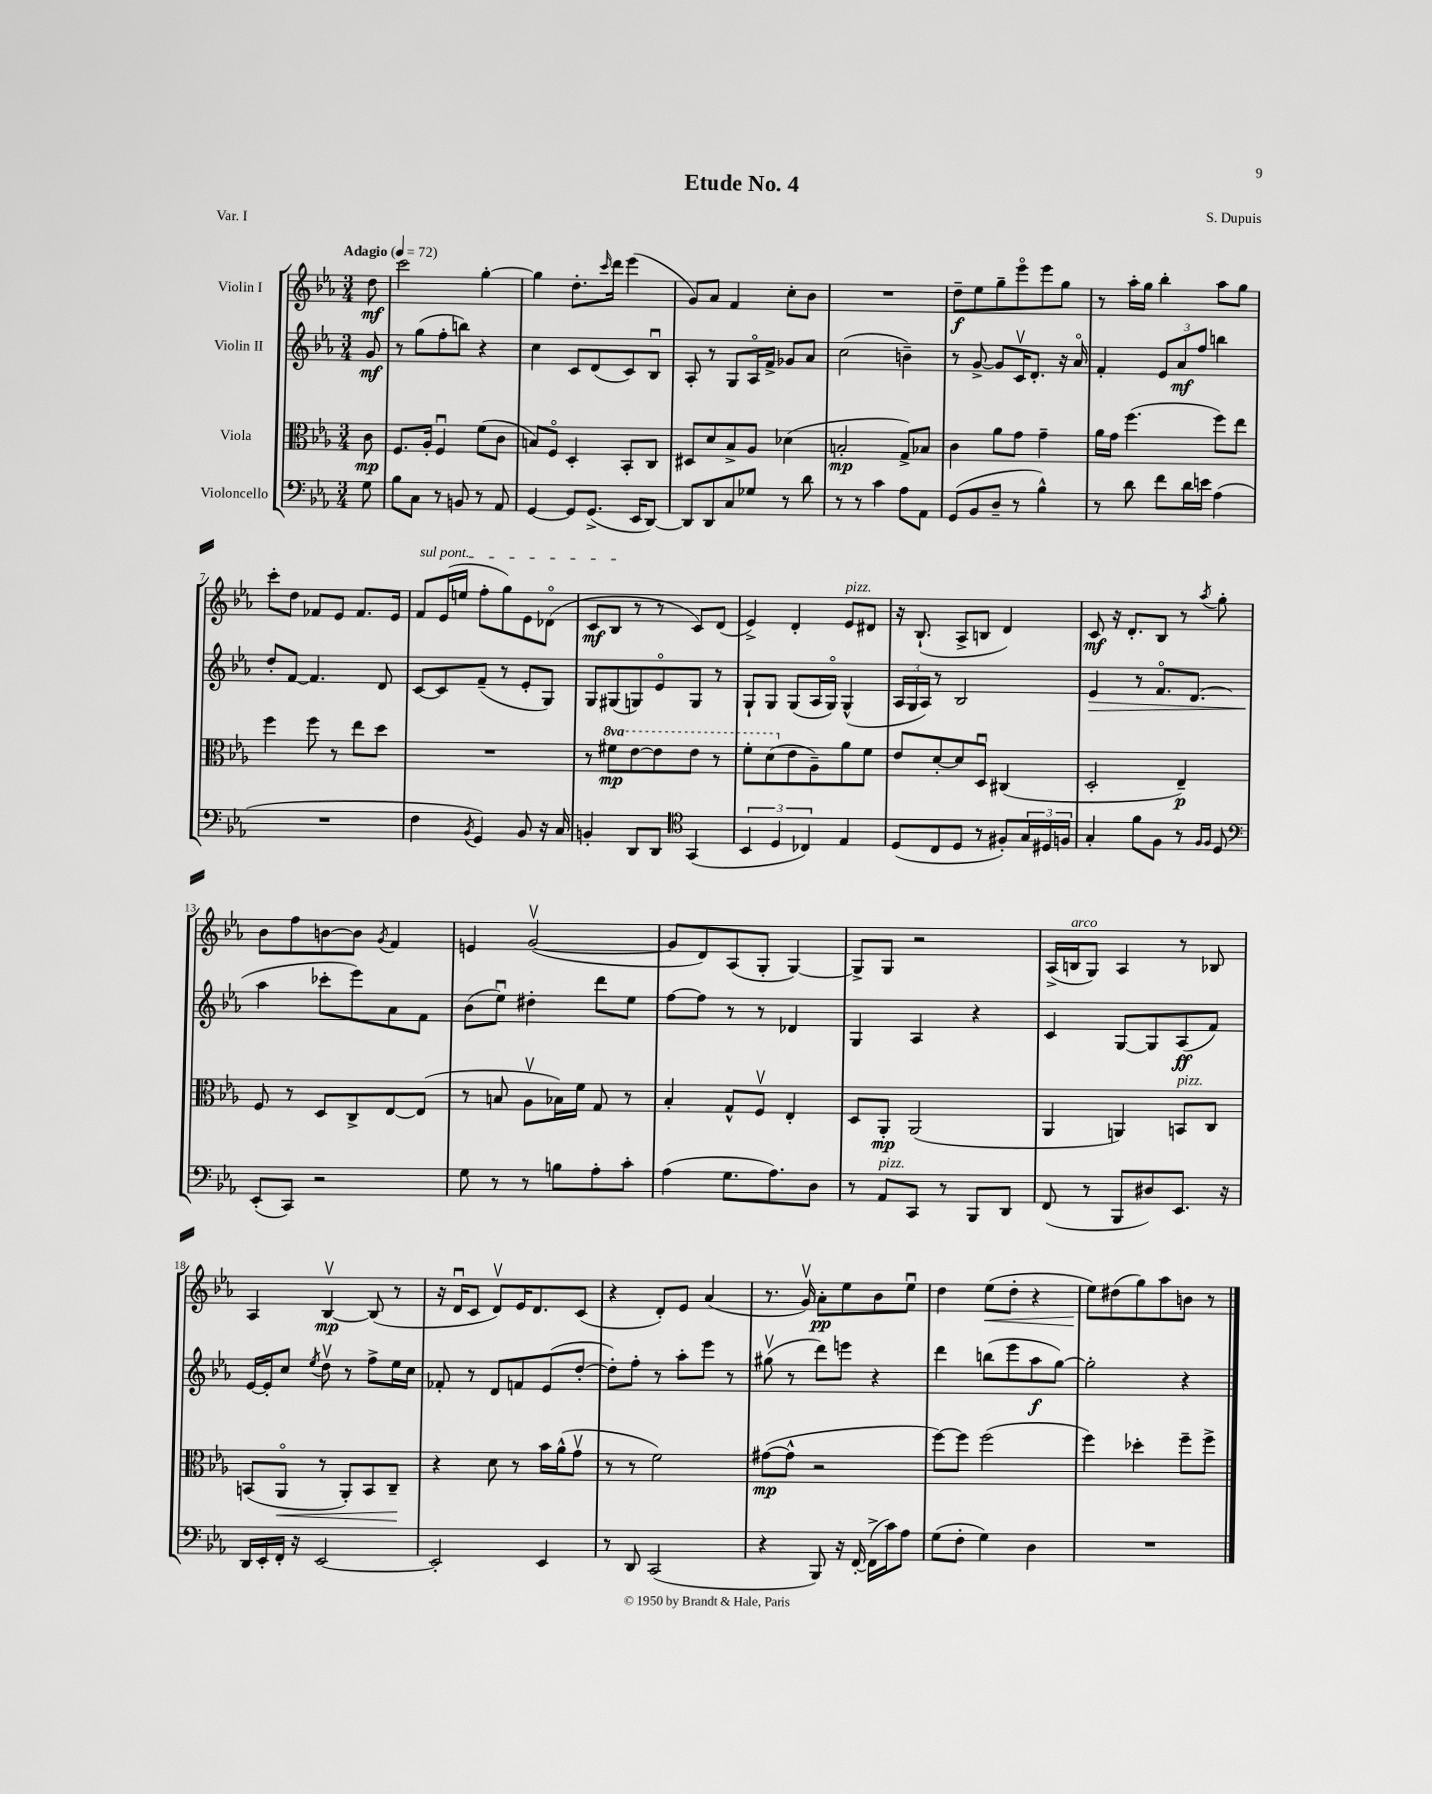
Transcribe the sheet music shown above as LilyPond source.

\header { title = "Etude No. 4" composer = "S. Dupuis" piece = "Var. I" }
<<
\new StaffGroup <<
\new Staff = "s0" \with { instrumentName = "Violin I" } {
    \clef treble \key ees \major \numericTimeSignature \time 3/4 \partial 8 \tempo "Adagio" 4 = 72
    d''8\mf |
    c'''2 g''4~-. |
    g''4 d''8.-. \grace { c'''16 } d'''16 ees'''4( |
    g'8) aes'8 f'4 c''8-. bes'8 |
    R2. |
    d''8--\f ees''8 g''8-- ees'''8\flageolet ees'''8 g''8 |
    r8 aes''16-. g''16 bes''4-. aes''8 g''8 |
    c'''8-. d''8 fes'8 ees'8 fes'8. ees'16 |
    \once \override TextSpanner.bound-details.left.text = \markup { \italic "sul pont." } f'8\startTextSpan ees'16( e''16 f''8-. g''8) ees'8 des'8\flageolet( |
    c'8\mf bes8\stopTextSpan r8 r8 c'8) d'8( |
    ees'4->) d'4-. ees'8^\markup { \italic "pizz." } dis'8 |
    r16 bes8.-!( aes8-> b8 d'4) |
    c'8\mf r16 d'8.-. bes8 r8 \acciaccatura { aes''8 } g''8-. |
    bes'8 f''8 b'8~ b'8 \acciaccatura { g'8 } f'4 |
    e'4 g'2~\upbow( |
    g'8 d'8) aes8( g8-. g4~) |
    g8-> g8 r2 |
    aes16->( b16^\markup { \italic "arco" } g8) aes4 r8 bes8 |
    aes4 bes4~\upbow\mp bes8( r8 |
    r16 d'16\downbow c'8 d'8\upbow) ees'16 d'8. c'8( |
    r4 d'8-.) ees'8 aes'4( |
    r8. g'16\upbow) aes'8-.\pp ees''8 bes'8 ees''8\downbow |
    d''4 ees''8\<( d''8-. r4 |
    ees''8\!) dis''8( g''8) aes''8 b'8 r8 \bar "|." |
}
\new Staff = "s1" \with { instrumentName = "Violin II" } {
    \clef treble \key ees \major \numericTimeSignature \time 3/4 \partial 8
    g'8\mf |
    r8 g''8( f''8-. b''8) r4 |
    c''4 c'8 d'8( c'8) bes8\downbow |
    aes8-. r8 g8 aes16\flageolet f'16-> ges'8 aes'8 |
    c''2( b'4--) |
    r8 g'8~-> g'8 c'16\upbow d'8.-. r16 aes'16\flageolet |
    f'4-. \tuplet 3/2 { ees'8 aes'8\mf f''8 } b''4 |
    d''8-. f'8~ f'4. d'8 |
    c'8~ c'8 f'8--( r8 ees'8-. g8) |
    g8 gis8( g8) ees'8\flageolet g8 r8 |
    g8-! g8 g8( aes16 g16\flageolet) g4-^( |
    \tuplet 3/2 { aes16 g16 aes16) } r8 bes2 |
    ees'4\> r8 f'8.\flageolet d'8.( |
    aes''4\! ces'''8-. ees'''8) aes'8 f'8 |
    bes'8( ees''8\downbow) dis''4-. d'''8 ees''8 |
    f''8~ f''8 r8 r8 des'4 |
    g4 aes4 r4 |
    c'4 g8~ g8 aes8\ff( f'8) |
    ees'16~ ees'16-. c''8 \acciaccatura { ees''8 } d''8\upbow r8 f''8-> ees''16 c''16 |
    fes'8-. r8 d'8 f'8 ees'8( d''8~-. |
    d''8-.) f''8-. r8 aes''8-. ees'''8 r8 |
    gis''8\upbow( r8 d'''8) e'''8 r4 |
    d'''4 b''8( ees'''8 aes''8\f g''8~) |
    g''2-. r4 \bar "|." |
}
\new Staff = "s2" \with { instrumentName = "Viola" } {
    \clef alto \key ees \major \numericTimeSignature \time 3/4 \set Staff.ottavationMarkups = #ottavation-simple-ordinals \partial 8
    c'8\mp |
    f8. aes16-. f4\downbow f'8( c'8 |
    b8) f8\flageolet d4-. bes,8-. c8 |
    dis8 d'8 bes8-> aes8 des'4( |
    b2-.\mp g8->) bes8 |
    c'4 aes'8 g'8 g'4-- |
    aes'16 g'16 f''4.( f''8) ees''8 |
    f''4 f''8 r8 ees''8 d''8 |
    R2. |
    r8 \ottava #1 fis''8\mp ees''8~ ees''8 ees''8 r8 |
    f''8-. d''8( \ottava #0 ees'8 aes8--) aes'8 f'8 |
    ees'8 d'8~-. d'8 d8\downbow cis4( |
    d2-. ees4--\p) |
    f8 r8 d8 c8-> ees8~ ees8( |
    r8 b8 aes8\upbow bes16) f'16 g8 r8 |
    bes4-. g8-^ f8\upbow ees4-. |
    d8 aes,8-.\mp aes,2( |
    aes,4 a,4) b,8^\markup { \italic "pizz." } c8 |
    b,8( aes,8\flageolet\< r8 aes,8-.) b,8 c8--\! |
    r4 d'8 r8 bes'16 aes'16-^( g'8\upbow |
    r8 r8 f'2) |
    gis'8~\mp( gis'8-^ r2 |
    f''8~) f''8 f''2( |
    f''4) des''4-. f''8-- f''8-> \bar "|." |
}
\new Staff = "s3" \with { instrumentName = "Violoncello" } {
    \clef bass \key ees \major \numericTimeSignature \time 3/4 \partial 8
    g8 |
    bes8 c8 r8 b,8 r8 aes,8 |
    g,4~ g,8 g,8.->( ees,16 d,8~) |
    d,8 d,8 c8 ges8 r8 d'8 |
    r8 r8 c'4 aes8 aes,8 |
    g,8( bes,8 d8-- r8 bes4-^) |
    r8 d'8 f'8 d'16 e'16 aes4( |
    R2. |
    f4 \acciaccatura { bes,8 } g,4) bes,8 r16 c16 |
    b,4-. d,8 d,8 \clef tenor g,4( |
    \tuplet 3/2 { bes,4 d4 ces4) } ees4 |
    d8( c8 d8 r8 fis8-.) \tuplet 3/2 { g16 dis16 f16 } |
    g4-. f'8 f8 r8 \grace { f16 f16 } d8 |
    \clef bass ees,8-.( c,8) r2 |
    g8 r8 r8 b8 aes8-. c'8-. |
    aes4( g8. aes8.) d8 |
    r8 aes,8^\markup { \italic "pizz." } c,8 r8 bes,,8 d,8 |
    f,8( r8 bes,,8 dis8) ees,8. r16 |
    d,16 ees,16-. f,16-. r16 ees,2~ |
    ees,2-. ees,4 |
    r8 d,8 c,2( |
    r4 bes,,8) r16 f,16~-. f,16->( c'16) aes8 |
    g8( f8-. g4) d4 |
    R2. \bar "|." |
}
>>
>>
